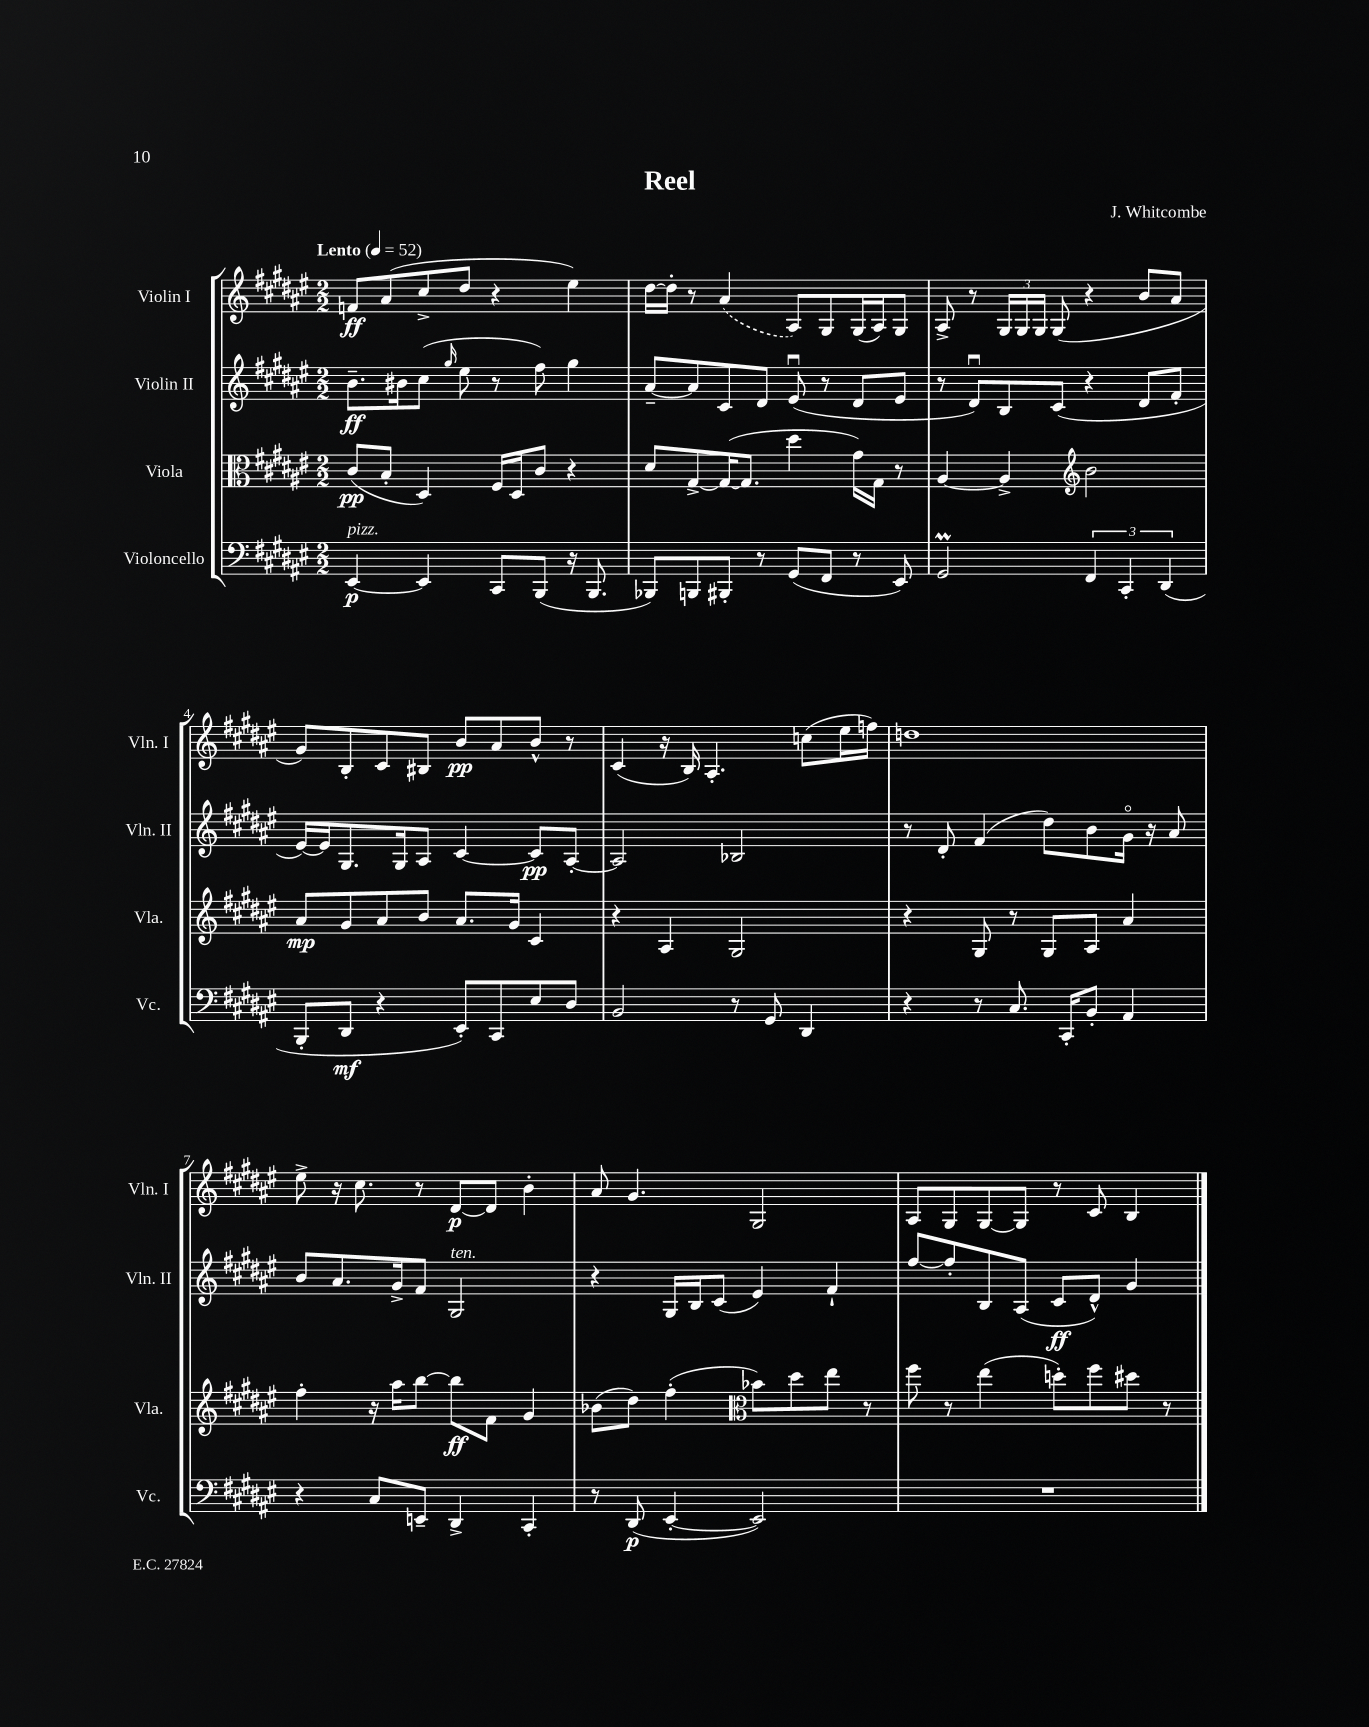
\header { title = "Reel" composer = "J. Whitcombe" }
<<
\new StaffGroup <<
\new Staff = "s0" \with { instrumentName = "Violin I" shortInstrumentName = "Vln. I" } {
    \clef treble \key fis \major \numericTimeSignature \time 2/2 \tempo "Lento" 4 = 52
    \autoBeamOff f'8[\ff ais'8( cis''8-> dis''8] r4 eis''4) |
    dis''16[~ dis''16]-. r8 \once \slurDashed ais'4( ais8[) gis8 gis16( ais16) gis8] |
    ais8-> r8 \tuplet 3/2 { gis16[ gis16 gis16] } gis8( r4 b'8[ ais'8] |
    gis'8[) b8-. cis'8 bis8] b'8[\pp ais'8 b'8]-^ r8 |
    cis'4( r16 b16) ais4.-. c''8[( eis''16 f''16]) |
    d''1 |
    eis''8-> r16 cis''8. r8 dis'8[~\p dis'8] b'4-. |
    ais'8 gis'4. gis2 |
    ais8[ gis8 gis8~ gis8] r8 cis'8 b4 \bar "|." |
}
\new Staff = "s1" \with { instrumentName = "Violin II" shortInstrumentName = "Vln. II" } {
    \clef treble \key fis \major \numericTimeSignature \time 2/2
    \autoBeamOff b'8.[--\ff bis'16 cis''8]( \grace { gis''16 } eis''8 r8 fis''8) gis''4 |
    ais'8[~-- ais'8 cis'8 dis'8] eis'8\downbow( r8 dis'8[ eis'8] |
    r8 dis'8[\downbow) b8 cis'8]( r4 dis'8[ fis'8]-. |
    eis'16[~) eis'16 gis8. gis16 ais8] cis'4~ cis'8[\pp ais8]~-. |
    ais2 bes2 |
    r8 dis'8-. fis'4( dis''8[) b'8 gis'16]\flageolet r16 ais'8 |
    b'8[ ais'8. gis'16-> fis'8] gis2^\markup { \italic "ten." } |
    r4 gis16[ b16 cis'8]( eis'4) fis'4-! |
    fis''8[~ fis''8-. b8 ais8]( cis'8[\ff dis'8]-^) gis'4 \bar "|." |
}
\new Staff = "s2" \with { instrumentName = "Viola" shortInstrumentName = "Vla." } {
    \clef alto \key fis \major \numericTimeSignature \time 2/2
    \autoBeamOff cis'8[\pp( b8]-. dis4) fis16[ dis16 cis'8] r4 |
    dis'8[ gis8~-> gis16~( gis8.] dis''4 gis'16[) gis16] r8 |
    ais4~ ais4-> \clef treble b'2 |
    ais'8[\mp gis'8 ais'8 b'8] ais'8.[ gis'16] cis'4 |
    r4 ais4 gis2 |
    r4 gis8 r8 gis8[ ais8] ais'4 |
    fis''4-. r16 ais''16[ b''8]~ b''8[\ff fis'8] gis'4 |
    bes'8[( dis''8]) fis''4-.( \clef alto bes'8[) dis''8 eis''8] r8 |
    fis''8 r8 eis''4( d''8[-.) fis''8 dis''8] r8 \bar "|." |
}
\new Staff = "s3" \with { instrumentName = "Violoncello" shortInstrumentName = "Vc." } {
    \clef bass \key fis \major \numericTimeSignature \time 2/2
    \autoBeamOff eis,4~\p^\markup { \italic "pizz." } eis,4 cis,8[ b,,8]( r16 b,,8. |
    bes,,8[) b,,8 bis,,8]-. r8 gis,8[( fis,8] r8 eis,8) |
    gis,2\prall \tuplet 3/2 { fis,4 cis,4-. dis,4( } |
    b,,8[-. dis,8]\mf r4 eis,8[-.) cis,8 eis8 dis8] |
    b,2 r8 gis,8 dis,4 |
    r4 r8 cis8. cis,16[-. b,8]-. ais,4 |
    r4 cis8[ e,8]-- dis,4-> cis,4-. |
    r8 dis,8\p( eis,4~-. eis,2) |
    R1 \bar "|." |
}
>>
>>
